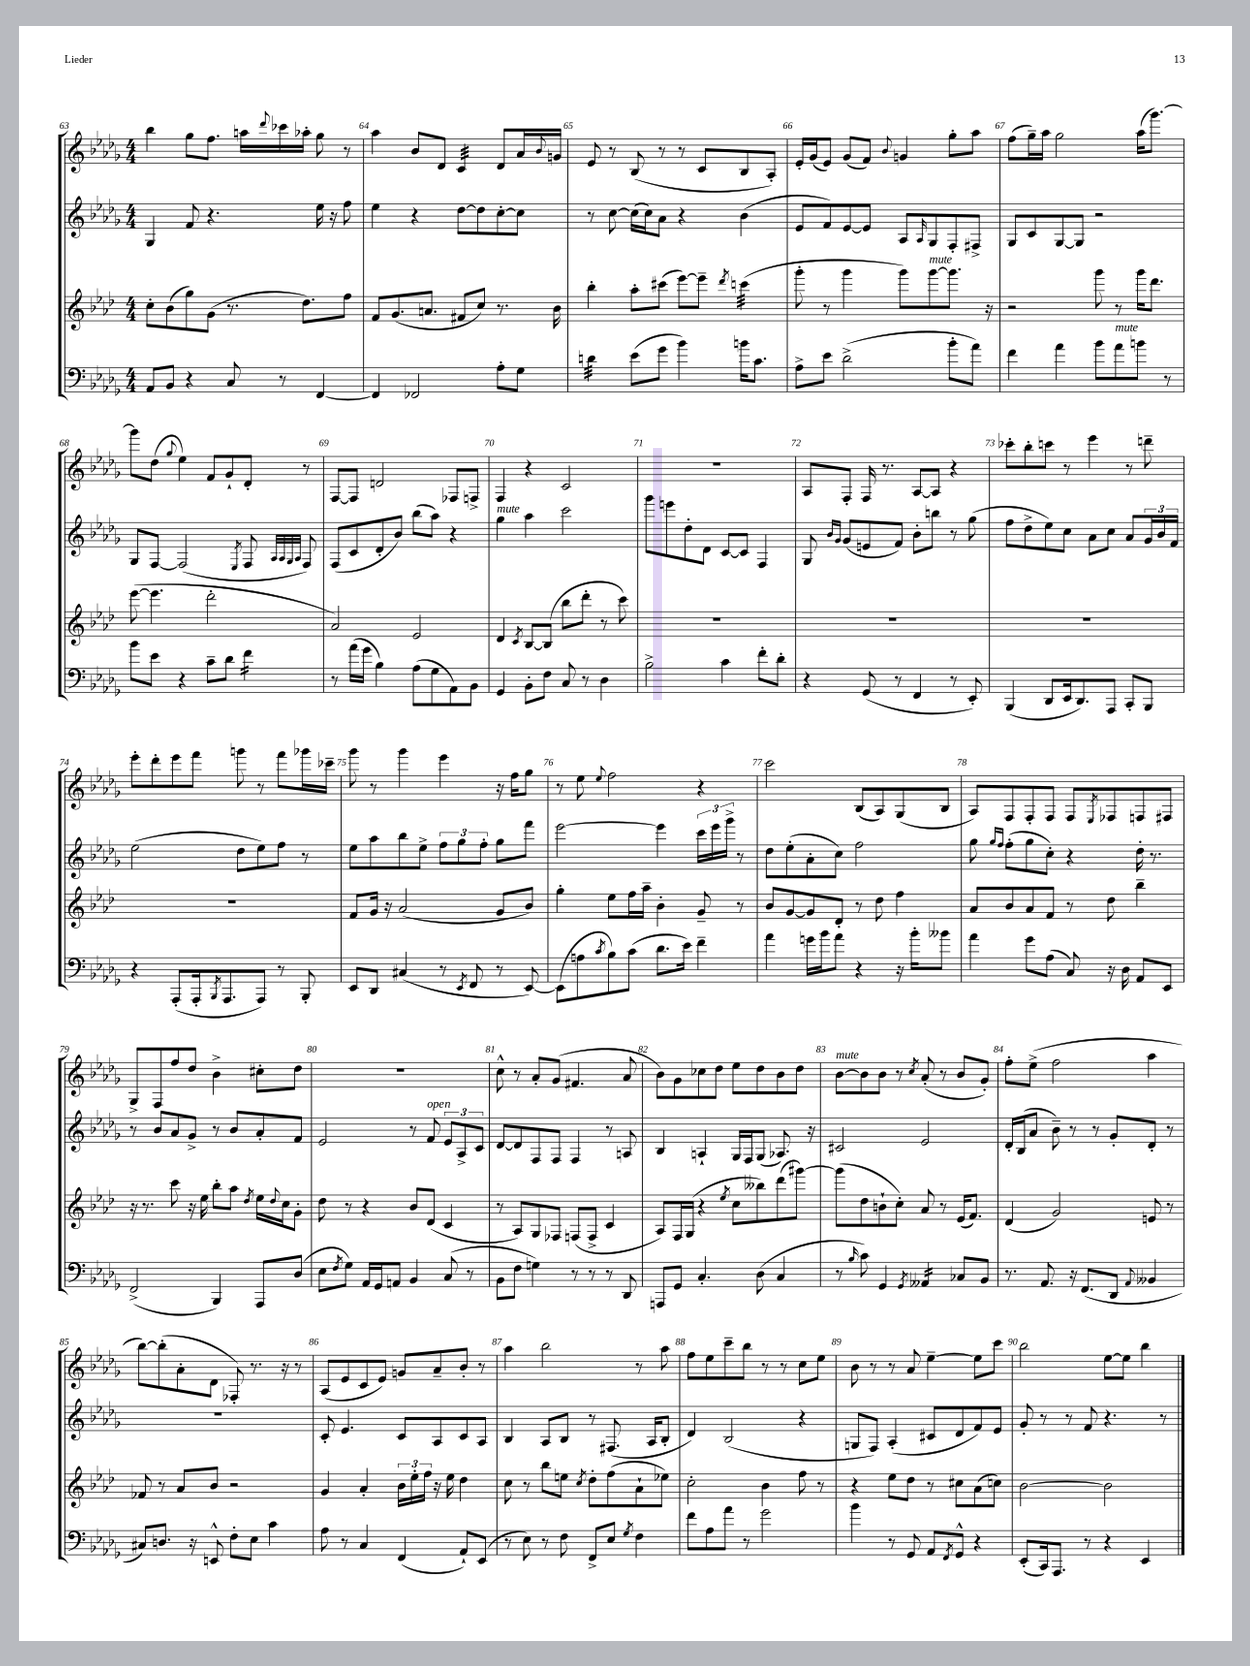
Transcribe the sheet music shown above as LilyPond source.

<<
\new StaffGroup <<
\new Staff = "s0" {
    \clef treble \key des \major \numericTimeSignature \time 4/4
    bes''4 ges''8 f''8. a''16 \appoggiatura { des'''8 } ces'''16 aes''16-. ges''8 r8 |
    aes''4 bes'8 des'8 c'4:32 des'8 aes'16 \appoggiatura { bes'8 } g'16 |
    ees'8 r8 bes8( r8 r8 c'8 bes8 aes8-.) |
    ees'16-. ges'16( ees'8) ges'8( f'8) \appoggiatura { bes'8 } g'4 ges''8-. aes''8 |
    f''8( ges''16--) aes''16 ges''2 aes''16( ges'''8.~) |
    ges'''8 des''8( \appoggiatura { ges''8 } ees''4) f'8 ges'8-! des'8-. r8 |
    f8~ f8 d'2 fes8 f8-> |
    f4 r4 c'2 |
    R1 |
    aes8 f8-. f16 r8. aes8~ aes8 r4 |
    ces'''8-. bes''8-. c'''8 r8 ees'''4 r8 d'''8-- |
    ees'''8-. des'''8-. ees'''8 f'''8 g'''8 r8 f'''8 ges'''16 ces'''16-- |
    ges'''8 r8 ges'''4 ees'''4 r16 f''16 ges''8 |
    r8 ees''8 \appoggiatura { ees''8 } f''2 r4 |
    c'''2 bes8( aes8) ges8( bes8 |
    aes8) f8 f8-. f8 f8 \acciaccatura { ees8 } fes8 f8 fis8 |
    ges8-> f8 f''8 des''8 bes'4-> cis''8-. des''8 |
    R1 |
    c''8-^ r8 aes'8-. ges'8( fis'4. aes'8 |
    bes'8) ges'8 ces''8 des''8 ees''8 des''8 bes'8 des''8 |
    bes'8~^\markup { \italic "mute" } bes'8 bes'8 r8 \acciaccatura { c''8 } aes'8-.( r8 bes'8 ges'8-.) |
    f''8-. ees''8->( f''2 aes''4 |
    bes''8~) bes''8-.( aes'8-. des'8 fes8-.) r8. r16 r8 |
    aes8( ees'8 c'8 ees'8) g'8 aes'8-- bes'8-. r8 |
    aes''4 bes''2 r8 aes''8 |
    f''8 ees''8 c'''8-- bes''8 r8 r8 c''8 ees''8 |
    bes'8 r8 r8 aes'8 ees''4~-- ees''8 c'''8 |
    bes''2 ees''8~ ees''8 bes''4 \bar "|." |
}
\new Staff = "s1" {
    \clef treble \key des \major \numericTimeSignature \time 4/4
    ges4 f'8 r4. ees''16 r16 f''8 |
    ees''4 r4 des''8~ des''8 c''8~-. c''8 |
    r8 c''8~ c''16( c''16) aes'8 r4 bes'4( |
    ees'8 f'8) ees'8~ ees'8 aes8 \grace { aes16 } ges8 f8-. fis8-> |
    ges8 c'8 ges8~ ges8 r2 |
    ges8 f8~ f2( \acciaccatura { ees8 } f8 \grace { aes32 aes32 ges32 aes32 } f8) |
    f8( c'8 des'8-. bes'8) bes''8( aes''8) r4 |
    ges''4^\markup { \italic "mute" } aes''4 c'''2 |
    ges'''8 e'''8 des''8-. des'8 c'8~ c'8 f4 |
    ges8 \grace { bes'16 ges'16 } ges'8( e'8 f'8) bes'8-. b''8 r8 ges''8( |
    f''8 des''8-> ees''8) c''8 aes'8 c''8 aes'8 \tuplet 3/2 { ges'16 bes'16 f'16 } |
    ees''2( des''8 ees''8) f''8 r8 |
    ees''8 aes''8 bes''8 ees''8-> \tuplet 3/2 { f''8 ges''8 f''8-. } ges''8 f'''8 |
    ees'''2~ ees'''4 \tuplet 3/2 { c'''16 ees'''16 ges'''16-> } r8 |
    des''8 ees''8-.( aes'8-. c''8) f''2 |
    ges''8 \grace { ges''16 f''16 } f''8-.( ges''8 c''8-.) r4 des''16-. r8. |
    r8 bes'8 aes'8 ges'8-> r8 bes'8 aes'8-. f'8 |
    ees'2 r8 f'8^\markup { \italic "open" } \tuplet 3/2 { ees'8 aes8-> c'8 } |
    des'8~ des'8 f8 f8 f4 r8 a8 |
    bes4 a4-! ges16 f16 ges8( aes8.) r16 |
    cis'2 ees'2 |
    des'16-. bes16( aes'8 bes'8--) r8 r8 ges'8-. des'8-. r8 |
    R1 |
    c'8-. ees'4. c'8 aes8 c'8 aes8 |
    bes4 aes8 bes8 r8 fis8.( aes16 bes8-. |
    des'4) bes2( r4 |
    g8 f8) aes4-.( cis'8 des'8 f'8) ees'8 |
    ges'8-. r8 r8 f'8 r4. r8 \bar "|." |
}
\new Staff = "s2" {
    \clef treble \key aes \major \numericTimeSignature \time 4/4
    c''8-. bes'8( g''8) g'8( r8. des''8.) f''8 |
    f'8 g'8.( a'8. fis'8 c''8) r8. bes'16 |
    bes''4-. aes''8-. cis'''8( ees'''8~) ees'''8-- \acciaccatura { des'''8 } c'''4:32( |
    g'''8-. r8 g'''4 g'''8) g'''8~^\markup { \italic "mute" } g'''8. r16 |
    r2 g'''8 r8 g'''16 des'''8. |
    ees'''8~( ees'''4. des'''2-. |
    aes'2) ees'2 |
    des'4 \acciaccatura { c'8 } bes8~ bes8( bes''8 des'''8-. r8 c'''8) |
    R1 |
    R1 |
    R1 |
    R1 |
    f'8 g'16 r16 aes'2( g'8 bes'8) |
    g''4-. ees''8 f''16 aes''16-- bes'4-. g'8-- r8 |
    bes'8 g'8~ g'8 des'8-. r8 des''8 f''4 |
    aes'8 bes'8 aes'8 f'8 r8 des''8 bes''4-- |
    r16 r8. c'''8 r16 ees''16 bes''8-. aes''8 \acciaccatura { des''8 } ees''16 \appoggiatura { des''8 } c''16 g'8-. |
    des''8 r8 r4 bes'8 des'8( c'4 |
    r8 aes8) g8 fes8 f8( f8-> c'4 |
    aes8) f16 g16( r4 \acciaccatura { ees''8 } c''8 beses''8) des'''8( gis'''8~) |
    gis'''8( des''8 b'8-! c''8-.) aes'8 r8 ees'16( f'8.) |
    des'4( g'2) e'8 r8 |
    fes'8 r8 aes'8 bes'8 r2 |
    g'4 aes'4-. \tuplet 3/2 { bes'16 ees''16-. f''16 } r16 ees''16 des''4 |
    c''8 r8 bes''8 e''8 \acciaccatura { c''8 } des''8-. f''8( aes'8-! ees''8) |
    c''2-. bes'4 f''8 r8 |
    r4 ees''8 des''8 r8 cis''8 aes'8( c''8) |
    bes'2~ bes'2 \bar "|." |
}
\new Staff = "s3" {
    \clef bass \key des \major \numericTimeSignature \time 4/4
    aes,8 bes,8 r4 c8 r8 f,4~ |
    f,4 fes,2 aes8-. ges8 |
    d'4:32 ees'8( ges'8 bes'4) b'16 c'8. |
    aes8-> ees'8 des'2->( bes'8-. aes'8) |
    f'4 aes'4 bes'8 aes'8^\markup { \italic "mute" } b'8 r8 |
    bes'8 ees'8 r4 c'8-- des'8 f'4:16 |
    r8 aes'16( ges'16 bes4) aes8( ges8 aes,8) bes,8 |
    ges,4 bes,8-. f8 c8 r8 des4 |
    bes2-> c'4 f'8-. des'8-. |
    r4 ges,8( r8 f,4 r8 ees,8-.) |
    bes,,4( des,8 ees,16 des,8.) aes,,8 c,8-. bes,,8 |
    r4 aes,,8-.( aes,,16-. \acciaccatura { bes,,8 } aes,,8. aes,,8) r8 bes,,8-. |
    ees,8 des,8 cis4( r8 \acciaccatura { ees,8 } f,8 r8 ees,8~) |
    ees,8( a8 \acciaccatura { c'8 } bes8) c'8( des'8. ees'16) f'4-- |
    aes'4 g'16 bes'16 aes'8 r4 r16 bes'16-. beses'8 |
    aes'4 ges'8 aes8( c8) r16 des16 aes,8 ees,8 |
    f,2->( bes,,4) aes,,8 des8( |
    ees8 \acciaccatura { f8 } ges8) aes,16 ges,16 a,8 bes,4 c8( r8 |
    bes,8 f8 g4) r8 r8 r8 des,8 |
    a,,8 ges,8 c4.-. des8( c4 |
    r8 \grace { bes16 } c'8) ges,4 \acciaccatura { ges,8 } aeses,4:16 ces8 bes,8 |
    r8. aes,8. r16 f,8.( des,8 \appoggiatura { aes,8 } beses,4 |
    cis8) d8. r16 e,8-^ f8-. ees8 c'4 |
    aes8 r8 c4 f,4( aes,8-!) ees,8( |
    r8 ees8) r8 f8 f,8-> ees8 \acciaccatura { ges8 } f4 |
    f'8 aes8 aes'8 r8 ges'2 |
    bes'4 r8 ges,8 aes,8 \acciaccatura { f,8 } ges,8-^ r4 |
    ees,8-.( c,16) aes,,8. r8 r4 ees,4 \bar "|." |
}
>>
>>
\layout { \context { \Score currentBarNumber = #63 \override BarNumber.break-visibility = ##(#f #t #t) barNumberVisibility = #all-bar-numbers-visible } }
